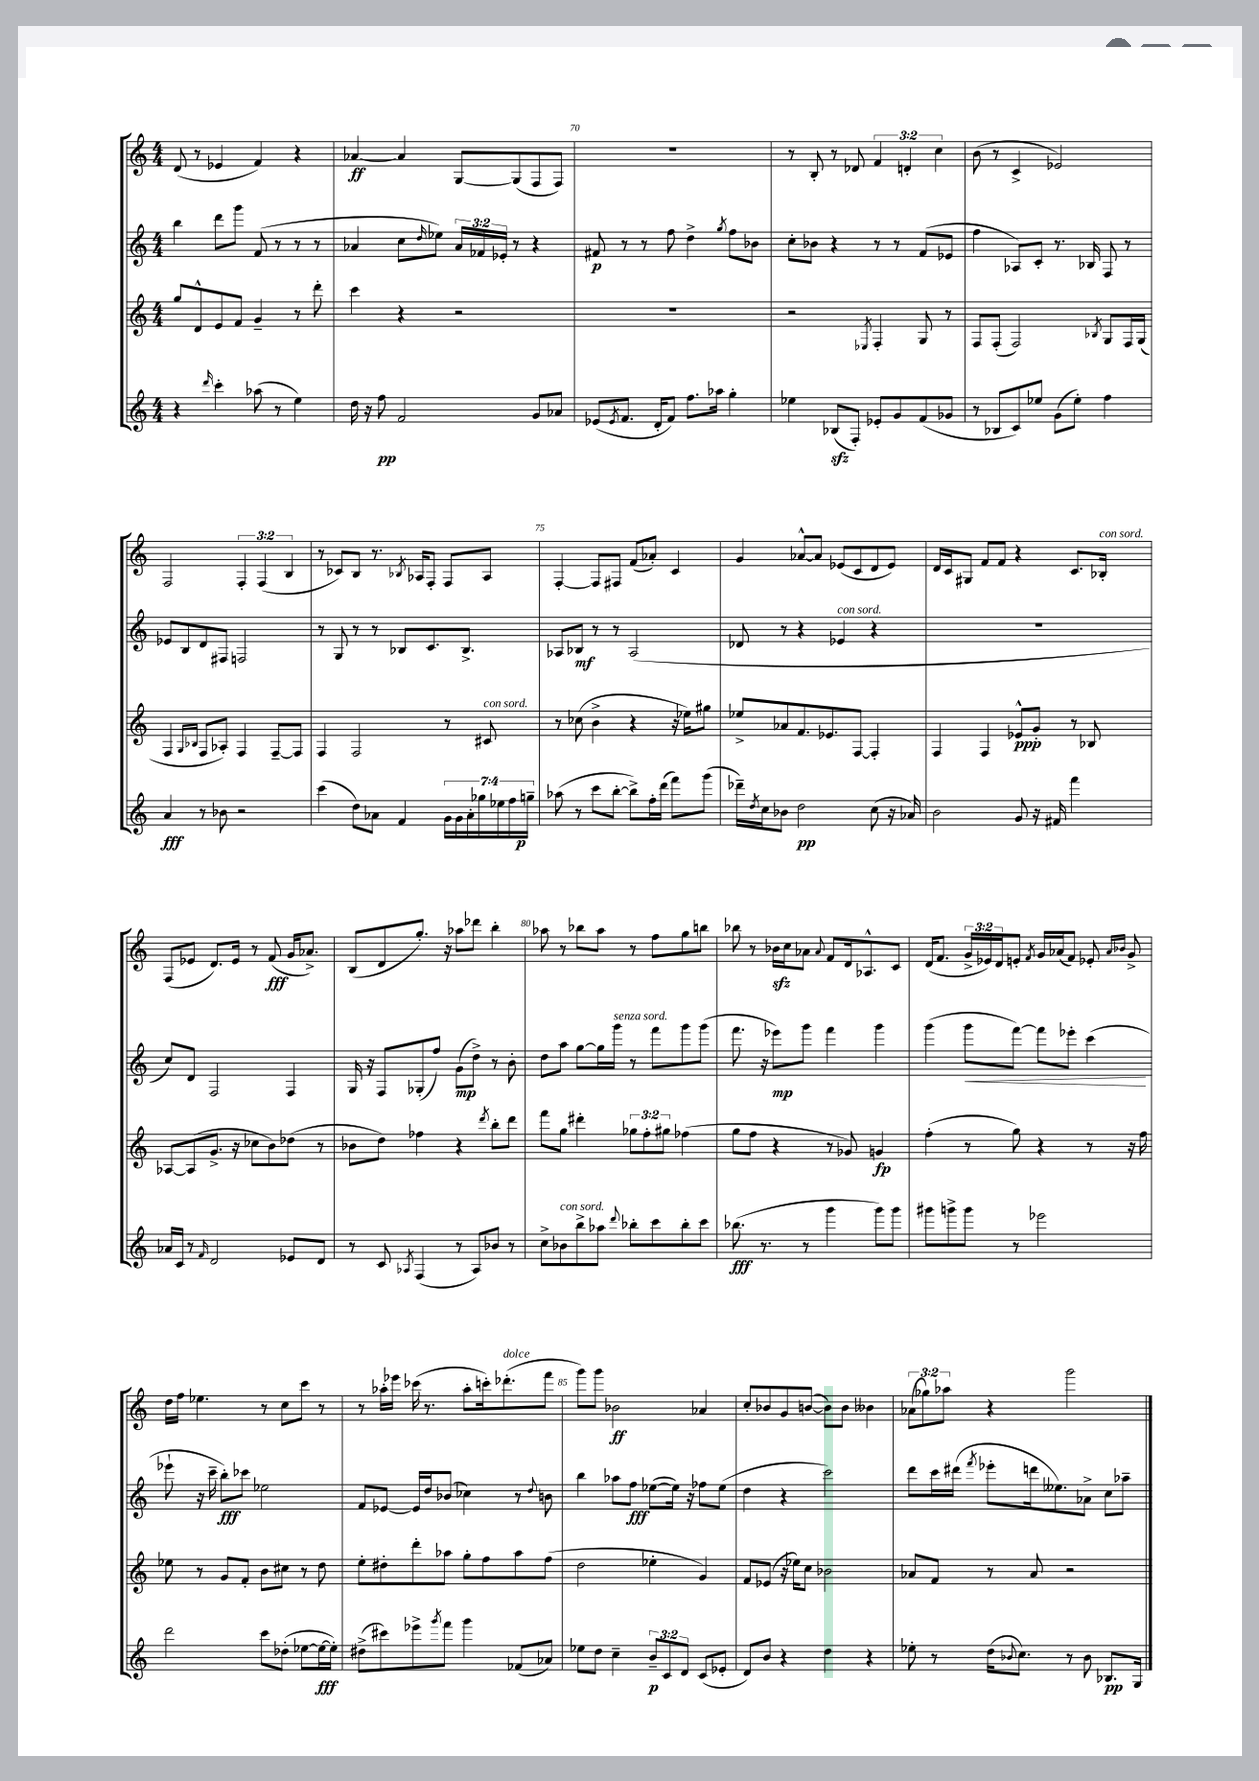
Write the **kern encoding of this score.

**kern	**dynam	**kern	**dynam	**kern	**dynam	**kern	**dynam
*part4	*part4	*part3	*part3	*part2	*part2	*part1	*part1
*staff4	*staff4	*staff3	*staff3	*staff2	*staff2	*staff1	*staff1
*clefG2	*	*clefG2	*	*clefG2	*	*clefG2	*
*k[]	*	*k[]	*	*k[]	*	*k[]	*
*M4/4	*	*M4/4	*	*M4/4	*	*M4/4	*
=68	=68	=68	=68	=68	=68	=68	=68
4r	.	8gg/L	.	4bb\	.	(8d/	.
.	.	8d^^/	.	.	.	8r	.
16qqddd/	.	.	.	.	.	.	.
4ccc'\	.	8e/	.	8ddd\L	.	4e-X/	.
.	.	8f/J	.	8ggg\J	.	.	.
(8aa-X\	.	4g~/	.	(8f/	.	4f/)	.
8r	.	.	.	8r	.	.	.
4ee\)	.	8r	.	8r	.	4r	.
.	.	8ddd'\	.	8r	.	.	.
=69	=69	=69	=69	=69	=69	=69	=69
16dd\	.	4ccc\	.	4a-X/	.	[4a-X/	ff
16r	.	.	.	.	.	.	.
8ff\	pp	.	.	.	.	.	.
2f/	.	4r	.	8cc\L	.	4a-/]	.
.	.	.	.	16qqdd/	.	.	.
.	.	.	.	8ee-X\J)	.	.	.
.	.	2r	.	24a-/LL	.	[8G/L	.
.	.	.	.	24f-X/	.	.	.
.	.	.	.	24e-X'/JJ	.	.	.
.	.	.	.	8r	.	(8G/]	.
8g/L	.	.	.	4r	.	8F/	.
8a-X/J	.	.	.	.	.	8F/J)	.
=70	=70	=70	=70	=70	=70	=70	=70
(8e-X/L	.	1r	.	8f#X/	p	1r	.
8qe-/	.	.	.	.	.	.	.
8.f/J	.	.	.	8r	.	.	.
.	.	.	.	8r	.	.	.
16d'/KL	.	.	.	.	.	.	.
8f/J)	.	.	.	8ff\	.	.	.
8.ff\L	.	.	.	4dd^\	.	.	.
16aa-X\Jk	.	.	.	.	.	.	.
.	.	.	.	8qgg/	.	.	.
4gg'\	.	.	.	8ff\L	.	.	.
.	.	.	.	8b-X\J	.	.	.
=71	=71	=71	=71	=71	=71	=71	=71
4ee-X\	.	2r	.	8cc'\L	.	8r	.
.	.	.	.	8b-X\J	.	8B'/	.
(8B-Xzz/L	.	.	.	4r	.	8r	.
8F'/J)	.	.	.	.	.	8d-X/	.
.	.	8qE-X/	.	.	.	.	.
8e-X'/L	.	4F'/	.	8r	.	6f/	.
8g/	.	.	.	8r	.	.	.
.	.	.	.	.	.	6dn'/	.
(8f/	.	8G/	.	(8f/L	.	.	.
.	.	.	.	.	.	6cc\	.
8g-X/J	.	8r	.	8e-X/J	.	.	.
=72	=72	=72	=72	=72	=72	=72	=72
8r	.	8F/L	.	4ff\	.	(8b\	.
8B-X/L	.	(8F'/J	.	.	.	8r	.
8c/)	.	2F/)	.	8A-X/L)	.	4c^/	.
8ee-X/J	.	.	.	8c'/J	.	.	.
(8g\L	.	.	.	8.r	.	2e-X/)	.
8ee-'\J)	.	.	.	.	.	.	.
.	.	.	.	16B-X/	.	.	.
.	.	8qB-X/	.	.	.	.	.
4ff\	.	8G/L	.	8F/	.	.	.
.	.	16F/L	.	8r	.	.	.
.	.	(16G/JJ	.	.	.	.	.
!!LO:LB:g=z
=73	=73	=73	=73	=73	=73	=73	=73
4a/	fff	4F/	.	8e-X/L	.	2F/	.
.	.	.	.	8B/	.	.	.
.	.	16qqG/LL	.	.	.	.	.
.	.	16qqB-X/JJ	.	.	.	.	.
8r	.	8F/L	.	8d/	.	.	.
8b-X\	.	8A-X'/J)	.	8F#X/J	.	.	.
2r	.	4F/	.	2Fn/	.	6F'/	.
.	.	.	.	.	.	(6F/	.
.	.	[8F~/L	.	.	.	.	.
.	.	.	.	.	.	6B/	.
.	.	8F/J]	.	.	.	.	.
=74	=74	=74	=74	=74	=74	=74	=74
(4ccc\	.	4F/	.	8r	.	8r	.
.	.	.	.	8G/	.	8c-X/L)	.
8dd\L)	.	2F/	.	8r	.	8B/J	.
8a-X\J	.	.	.	8r	.	8.r	.
4f/	.	.	.	8B-X/L	.	.	.
.	.	.	.	.	.	8qB-X/	.
.	.	.	.	.	.	16A-X/KL	.
.	.	.	.	8.c/	.	8F'/J	.
28g\LL	.	8r	.	.	.	8F/L	.
28g\	.	.	.	.	.	.	.
.	.	.	.	8.B-^/J	.	.	.
28a-'\	.	.	.	.	.	.	.
28gg-X\	.	.	.	.	.	.	.
!	!	!LO:TX:a:i:t=con sord.	!	!	!	!	!
.	.	8c#X/	.	.	.	8A-/J	.
28ee-X\	.	.	.	.	.	.	.
28ff\	.	.	.	.	.	.	.
28ggn~\JJ	p	.	.	.	.	.	.
=75	=75	=75	=75	=75	=75	=75	=75
(8aa-X\	.	8r	.	8A-X/L	.	[4F'/	.
8r	.	(8cc-X\	.	8B-X/J	mf	.	.
8ccc\L	.	4b^\	.	8r	.	8F/L]	.
[8bb'\J	.	.	.	8r	.	8F#X/J	.
8bb^\L])	.	4r	.	(2A-/	.	(8f/L	.
16ff'\L	.	.	.	.	.	8a-X'/J)	.
(16ddd\JJ	.	.	.	.	.	.	.
8fff\L)	.	16r	.	.	.	4c/	.
.	.	16ee-X\KL)	.	.	.	.	.
(8ggg\J	.	8gg#X\J	.	.	.	.	.
=76	=76	=76	=76	=76	=76	=76	=76
16ddd-X~\LL)	.	8ee-X^/L	.	8d-X/	.	4g/	.
8qdd/	.	.	.	.	.	.	.
16cc\J	.	.	.	.	.	.	.
8b-X\J	.	8a-X/	.	8r	.	.	.
2dd\	pp	8.f/	.	4r	.	[8a-X^^/L	.
.	.	.	.	.	.	8a-/J]	.
.	.	8.e-X/	.	.	.	.	.
!	!	!	!	!LO:TX:a:i:t=con sord.	!	!	!
.	.	.	.	4e-X/	.	(8e-X/L	.
.	.	[8F/J	.	.	.	8c/	.
(8cc\	.	4F'/]	.	4r	.	8d/	.
16r	.	.	.	.	.	8e-/J)	.
16a-X/)	.	.	.	.	.	.	.
=77	=77	=77	=77	=77	=77	=77	=77
2b\	.	4F/	.	1r	.	16d/LL	.
.	.	.	.	.	.	16c/J	.
.	.	.	.	.	.	8G#X/J	.
.	.	4F/	.	.	.	8f/L	.
.	.	.	.	.	.	8f/J	.
8g/	.	8e-X^^/L	ppp	.	.	4r	.
16r	.	8g'/J	.	.	.	.	.
16f#X/	.	.	.	.	.	.	.
4fff\	.	8r	.	.	.	8.c/L	.
.	.	8B-X/	.	.	.	.	.
!	!	!	!	!	!	!LO:TX:a:i:t=con sord.	!
.	.	.	.	.	.	16B-X'/Jk	.
!!LO:LB:g=z
=78	=78	=78	=78	=78	=78	=78	=78
16a-X/LL	.	[8A-X/L	.	8cc/L)	.	(8F/L	.
16c/JJ	.	.	.	.	.	.	.
8r	.	(8A-/]	.	8d/J	.	8e-X/J	.
16qqf/	.	.	.	.	.	.	.
2d/	.	8.g^/J	.	2F/	.	8.d/L)	.
.	.	16r	.	.	.	16e-/Jk	.
.	.	8cc-X\L	.	.	.	8r	.
.	.	8b\)	.	.	.	(8f/	fff
8e-X/L	.	(8dd-X\J	.	4F/	.	16g/KL	.
.	.	.	.	.	.	8.a-X^/J)	.
8d/J	.	8r	.	.	.	.	.
=79	=79	=79	=79	=79	=79	=79	=79
8r	.	8b-X\L	.	16G/	.	(8B/L	.
.	.	.	.	16r	.	.	.
8c/	.	8dd\J)	.	8F/L	.	8d/	.
8qA-X/	.	.	.	.	.	.	.
(4F/	.	4ff-X\	.	(8G-X'/	.	8.gg'/J)	.
.	.	.	.	8ff/J)	.	.	.
.	.	.	.	.	.	16r	.
8r	.	4r	.	(8g\L	mp	8aa-X\L	.
8A-/L)	.	.	.	8dd^\J)	.	8ddd-X\J	.
.	.	8qddd/	.	.	.	.	.
8b-X/J	.	8bb'\L	.	8r	.	4bb'\	.
8r	.	8ddd\J	.	8b'\	.	.	.
=80	=80	=80	=80	=80	=80	=80	=80
8cc^\L	.	8fff\L	.	8dd\L	.	8aa-X\	.
!LO:TX:a:i:t=con sord.	!	!	!	!	!	!	!
8b-X\	.	8gg\J	.	8aa\J	.	8r	.
8bb^\	.	4ddd#X'\	.	[8gg\L	.	8bb-X\L	.
8aa-X\J	.	.	.	16gg\L]	.	8aa-\J	.
!	!	!	!	!LO:TX:a:i:t=senza sord.	!	!	!
.	.	.	.	16ggg\JJ	.	.	.
8qqddd/	.	.	.	.	.	.	.
8bb-X'\L	.	12gg-X\L	.	8r	.	8r	.
.	.	12ff'\	.	.	.	.	.
8ccc\	.	.	.	8fff\L	.	8ff\L	.
.	.	12gg#X\J	.	.	.	.	.
8bb-'\	.	(4ff-X\	.	8ggg\	.	8gg\	.
8ccc\J	.	.	.	(8ggg\J	.	8bbn\J	.
=81	=81	=81	=81	=81	=81	=81	=81
(8.bb-X\	fff	8gg\L	.	8.fff\	.	8bb-X\	.
.	.	8ff\J	.	.	.	8r	.
8.r	.	.	.	16r	.	.	.
.	.	4r	.	8eee-X\L)	mp	16b-Xzz\LL	.
.	.	.	.	.	.	16cc\J	.
8r	.	.	.	8ggg\J	.	8a-X\J	.
.	.	.	.	.	.	8qqa-/	.
4ggg\	.	8r	.	4fff\	.	8f/L	.
.	.	8g-X/)	.	.	.	16d/k	.
.	.	.	.	.	.	8.A-X^^/	.
8ggg\L)	.	4gn/	fp	4ggg\	.	.	.
8ggg\J	.	.	.	.	.	8c/J	.
=82	=82	=82	=82	=82	=82	=82	=82
8ggg#X\L	.	(4ff'\	.	(4ggg\	.	(16d/KL	.
.	.	.	.	.	.	8.f/J	.
8gggn^\	.	.	.	.	.	.	.
!	!	!	!	!	!LO:HP:b	!	!
8ggg\J	.	8r	.	8ggg\L	<	24g^/LL	.
.	.	.	.	.	.	24e-X/)	.
.	.	.	.	.	.	24d/J	.
8r	.	8gg\)	.	[8fff\J)	.	8en'/J	.
.	.	.	.	.	.	8qf/	.
2eee-X\	.	4r	.	8fff\L]	.	16g/LL	.
.	.	.	.	.	.	(16a-X/J	.
.	.	.	.	8eee-X'\J	.	8f/J)	.
.	.	8r	.	(4ccc\	.	8e-X'/	.
.	.	.	.	.	.	16qqa-/LL	.
.	.	.	.	.	.	16qqb-X/JJ	.
.	.	16r	.	.	.	8g^/	.
.	.	16ff\	.	.	.	.	.
.	.	.	.	.	[	.	.
!!LO:LB:g=z
=83	=83	=83	=83	=83	=83	=83	=83
2ddd\	.	8ee-X\	.	8eee-X`\	.	16dd\LL	.
.	.	.	.	.	.	16ff\JJ	.
.	.	8r	.	16r	.	4.ee-X\	.
.	.	.	.	16ccc~\	.	.	.
.	.	8g/L	.	8bb'\L)	fff	.	.
.	.	8f'/J	.	8ccc-X\J	.	.	.
8ccc\L	.	8b\L	.	2ee-X\	.	8r	.
(8dd-X'\J	.	8cc#X\J	.	.	.	8cc\L	.
[8ee-X\L	.	8r	.	.	.	8ccc\J	.
16ee-\L_	fff	8dd\	.	.	.	8r	.
16ee-'\JJ])	.	.	.	.	.	.	.
=84	=84	=84	=84	=84	=84	=84	=84
(8dd#X^\L	.	8ee'\L	.	8f/L	.	8r	.
8ccc#X\)	.	8dd#X'\	.	[8e-X/J	.	16aa-X'\LL	.
.	.	.	.	.	.	16eee-X\JJ	.
8eee-X^\	.	8ddd'\	.	16e-/LL]	.	(16ccc-X\	.
.	.	.	.	16dd/J	.	8.r	.
8qggg/	.	.	.	.	.	.	.
8fff\J	.	8aa-X\J	.	(8b-X/J	.	.	.
4ggg\	.	8gg'\L	.	4cc-X\)	.	8aa-'\L	.
.	.	8ff\	.	.	.	16cccn'\k)	.
!	!	!	!	!	!	!LO:TX:a:i:t=dolce	!
.	.	.	.	.	.	(8.ddd-X'\	.
(8f-X/L	.	8aa-\	.	8r	.	.	.
.	.	.	.	8qqdd/	.	.	.
8a-X/J)	.	(8ff\J	.	8bn\	.	8fff\J	.
=85	=85	=85	=85	=85	=85	=85	=85
8ee-X\L	.	2dd\	.	4bb\	.	8ggg\L)	.
8dd\J	.	.	.	.	.	8ggg\J	.
4cc~\	.	.	.	8aa-X\L	.	2b-X\	ff
.	.	.	.	8ff\J	fff	.	.
12b~/L	p	4ee-X'\	.	([8ee-X\L	.	.	.
12c/	.	.	.	.	.	.	.
.	.	.	.	16ee-\Jk])	.	.	.
12d/J	.	.	.	.	.	.	.
.	.	.	.	16r	.	.	.
(8c/L	.	4g/)	.	8ff-X\L	.	4a-X/	.
8e-X'/J	.	.	.	(8ee-\J	.	.	.
=86	=86	=86	=86	=86	=86	=86	=86
8d/L)	.	8f/L	.	4dd\	.	8cc'/L	.
8b/J	.	(8e-X/J	.	.	.	8b-X/	.
4r	.	16r	.	4r	.	8g/	.
.	.	16ee-X\KL)	.	.	.	.	.
.	.	8cc\J	.	.	.	([8bn/J	.
4dd\	.	2b-X\	.	2ccc\)	.	8b\L])	.
.	.	.	.	.	.	8b\J	.
4r	.	.	.	.	.	4b--X\	.
=87	=87	=87	=87	=87	=87	=87	=87
8ee-X'\	.	8a-X/L	.	8ddd\L	.	(12a-X\L	.
.	.	.	.	.	.	12gg-X\)	.
8r	.	8f/J	.	16ccc\L	.	.	.
.	.	.	.	.	.	12aa-X\J	.
.	.	.	.	(16ddd#X\JJ	.	.	.
.	.	.	.	8qfff/	.	.	.
(16dd\KL	.	8r	.	8eee-X'\L	.	4r	.
8qqb-X/	.	.	.	.	.	.	.
8.cc\J)	.	.	.	.	.	.	.
.	.	8a-/	.	16dddn\k	.	.	.
.	.	.	.	8.ee--X\)	.	.	.
8r	.	2r	.	.	.	2ggg\	.
8b-\	.	.	.	8a-X^\J	.	.	.
8.B-X/L	pp	.	.	8cc\L	.	.	.
.	.	.	.	8aa-X~\J	.	.	.
16G/Jk	.	.	.	.	.	.	.
==	==	==	==	==	==	==	==
*-	*-	*-	*-	*-	*-	*-	*-
